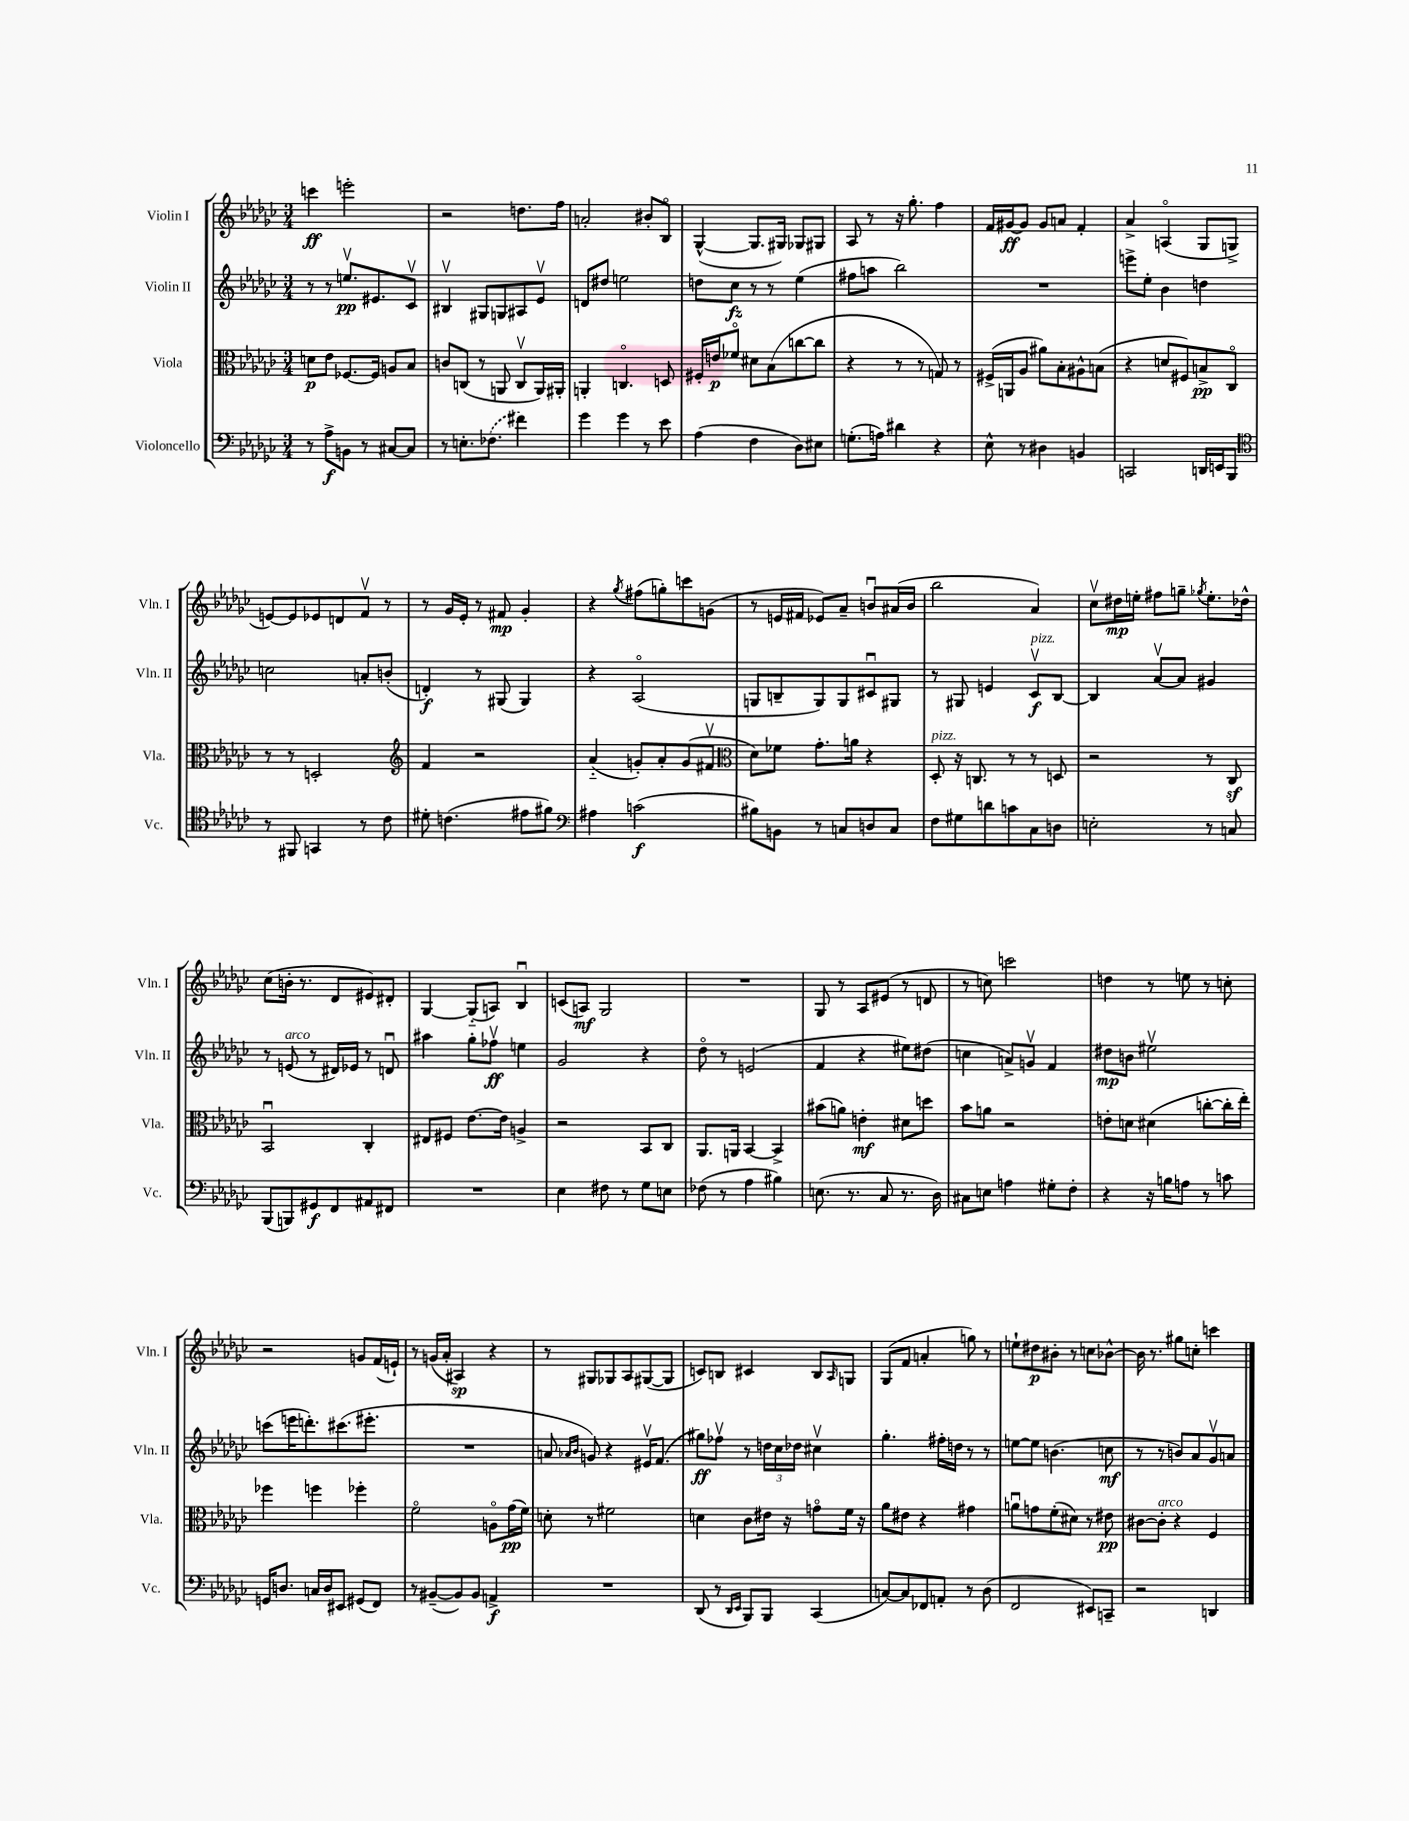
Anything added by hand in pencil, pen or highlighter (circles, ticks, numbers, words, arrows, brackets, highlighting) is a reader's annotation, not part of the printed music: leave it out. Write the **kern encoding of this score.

**kern	**kern	**kern	**kern
*staff4	*staff3	*staff2	*staff1
*clefF4	*clefC3	*clefG2	*clefG2
*k[b-e-a-d-g-c-]	*k[b-e-a-d-g-c-]	*k[b-e-a-d-g-c-]	*k[b-e-a-d-g-c-]
*M3/4	*M3/4	*M3/4	*M3/4
8r	8d\L	8r	4ccc\
8A-^\L	8e-\J	8r	.
8BB\J	[8.F-/L	8.eev/L	2eee'\
8r	.	.	.
.	16F-/]Jk	8.e#/	.
[8C#/L	8A/L	.	.
8C#/]J	8B-/J	8c-v/J	.
=	=	=	=
8r	8c/L	4B#v/	2r
8.E'\L	(8C/J	.	.
.	8r	8G#/L	.
(8.F-\J	.	.	.
.	8AA/	8G/	.
4f#\)	8Cv/L	8A#/	8.dd\L
.	16AA/L)	8e-v/J	.
.	16AA#'/JJ	.	16ff\Jk
=	=	=	=
4g-\	4AA'/	8d/L	2a'/
.	.	8dd#/J	.
4g-\	4.Co/	2ee\	.
8r	.	.	8b#'/L
8e-\	8D/	.	8B-o/J
=	=	=	=
(4A-\	16F#'/LL	8dd\L	([4G-^^/
.	16e/J	.	.
.	8f-o/J	8cc-\J	.
4F\	8d#\L	8r	8.G-/]L
.	(8B-\	8r	.
.	.	.	16G#/Jk)
8D-\L)	[8cc\	(4ee-\	8G-/L
8E#\J	8cc\]J	.	8G#/J
=	=	=	=
(8.G'\L	4r	8ff#\L	8A-/
.	.	8aa\J	8r
16A\Jk)	.	.	.
4d#\	8r	2bb-\)	16r
.	.	.	8.gg-'\
.	8r	.	.
4r	8G/)	.	4ff\
.	8r	.	.
=	=	=	=
8E-^^\	(16F#^/LL	2.r	16f/LL
.	16AA/J	.	[16g#/J
8r	8A-/J	.	8g#/]J
4D#\	8a#\L)	.	8g#/L
.	8B-'\	.	8a/J
4BB/	8A#^^\	.	4f'/
.	(8B\J	.	.
=	=	=	=
2CC/	4r	8eee^\L	4a-^/
.	.	8ee-'\J	.
.	8d/L	4b-\	(4Ao/
.	8F#/)	.	.
16DD/LL	8B^/	4dd\	8G-/L
16EE/J	.	.	.
8BBB-/J	8C-o/J	.	8G^/J
=	=	=	=
*clefC4	*	*	*
8r	8r	2cc\	[8e/L)
8FF#/	8r	.	8e/]
4GG/	2D'/	.	8e-/
.	.	.	8d/
8r	.	8a'/L	8fv/J
8c-\	.	(8b'/J	8r
=	=	=	=
*	*clefG2	*	*
8d#'\	4f/	4d'/)	8r
(4.c\	.	.	16g-/LL
.	.	.	16e-'/JJ
.	2r	8r	8r
.	.	(8G#/	8f#/
8e#\L	.	4G#/)	4g-'/
8f#\J)	.	.	.
=	=	=	=
*clefF4	*	*	*
4A#\	(4a-'~/	4r	4r
.	.	.	8qgg-/
(2c\	8g'/L)	(2A-o/	(8ff#\L
.	8a-'/	.	8gg'\)
.	(8g/	.	8ccc\
.	8f#v/J	.	(8g\J
=	=	=	=
*	*clefC3	*	*
8B#\L)	8d-\L)	8G/L	8r
8BB\J	8f-\J	8B~/	16e/LL
.	.	.	16f#/JJ
8r	8.g-'\L	8G/)	8e-/L)
8C/L	.	8G/	8a-~/J
.	16a\Jk	.	.
8D/	4r	8c#u/	8bu/L
8C/J	.	8G#/J	(16a#/L
.	.	.	16b/JJ
=	=	=	=
8F\L	8D-'/	8r	2bb-\
8G#\	16r	8G#/	.
.	8.C/	.	.
8d\	.	4e/	.
8c\	8r	.	.
8C-\	8r	8c-v/L	4a-/)
8D\J	8D/	[8B-/J	.
=	=	=	=
2E'\	2r	4B-/]	8cc-v\L
.	.	.	16dd#\L
.	.	.	16ee'\JJ
.	.	[8a-v/L	8ff#\L
.	.	8a-/]J	8gg~\J
.	.	.	8qgg-/
8r	8r	4g#/	8.ee'\L
8C/	8C-/	.	.
.	.	.	16dd-^^\Jk
=	=	=	=
(8BBB-/L	2BB-u/	8r	(8cc-\L
8BBB/)	.	(8e/	16b'\Jk
.	.	.	8.r
8GG#/	.	8r	.
8FF/	.	16d#/LL)	8d-/L
.	.	16e-/JJ	.
8AA#/	4C-'/	8r	8e#/)
8FF#/J	.	8du/	8d#'/J
=	=	=	=
2.r	8E#/L	4aa#\	[4G-/
.	8F#/J	.	.
.	[8.e-\L	8gg-'\L	(8G-'~/]L
.	.	8ff-v\J	8A/J)
.	16e-\]Jk	.	.
.	4A^/	4ee\	4B-u/
=	=	=	=
4E-\	2r	2g-/	(8c/L
.	.	.	8A/J)
8F#\	.	.	2G-/
8r	.	.	.
8G-\L	8BB-/L	4r	.
8E\J	8C-/J	.	.
=	=	=	=
(8F-\	8.AA-/L	8dd-o\	2.r
8r	.	8r	.
.	16AA/Jk	.	.
4A-\	[4BB-/	(2e/	.
4B#\)	4BB-^/]	.	.
=	=	=	=
(8.E\	(8b#\L	4f/	8G-/
.	8a\J)	.	8r
8.r	.	.	.
.	4e'\	4r	8A-/L
8C-/	.	.	(8e#/J
8.r	8d#\L	8ee#\L)	8r
.	8dd\J	(8dd#\J	8d/
16D-\)	.	.	.
=	=	=	=
8C#\L	8b-\L	4cc\	8r
8E\J	8a\J	.	8cc\)
4A\	2r	8a^/L)	2ccc\
.	.	8gv/J	.
8G#'\L	.	4f/	.
8F'\J	.	.	.
=	=	=	=
4r	8e'\L	8dd#\L	4dd\
.	8d\J	8b\J	.
16r	(4d#\	2ee#v\	8r
16B\LK	.	.	.
8A\J	.	.	8ee\
8r	[8cc'\L	.	8r
8c\	16cc'\]L	.	8cc'\
.	16ee-'\JJ)	.	.
=	=	=	=
16GG/LK	4ff-\	(8ccc\L	2r
8.D/J	.	.	.
.	.	16eee\K	.
.	.	8.ddd'\)	.
16C/LL	4ff\	.	.
16D/J	.	.	.
8EE#/J	.	(8.ccc#\	.
(8GG#/L	4ff-'\	.	8g/L
.	.	8.eee#'\J	.
8FF/J)	.	.	(16f/L
.	.	.	16e`/JJ)
=	=	=	=
8r	2fo\	2.r	8r
([8BB#~/L	.	.	(16g/LL
.	.	.	16a-'/JJ
8BB#/])	.	.	4A#/)
8BB#/J	.	.	.
4AA^/	8Ao\L	.	4r
.	(16g-\L	.	.
.	16f\JJ)	.	.
=	=	=	=
2.r	8d'\	8a/	8r
.	.	16qqa-/LL	.
.	.	16qqb-/JJ	.
.	8r	8g/)	8G#/L
.	2f#\	4r	8G-/
.	.	.	8A-/
.	.	16e#v/LK	([8G#/
.	.	(8.f/J	.
.	.	.	8G#/]J
=	=	=	=
(8DD-/	4d\	8gg#\L)	8c/L)
8r	.	8ff-v\J	8B/J
16qqDD-/LL	.	.	.
16qqEE-/JJ	.	.	.
8BBB-/L)	8c-\L	8r	4c#/
8BBB-/J	16e#\Jk	24dd\LL	.
.	.	24cc-\	.
.	16r	.	.
.	.	24dd-\JJ	.
(4CC-/	8go\L	4cc#v\	8B/L
.	.	.	16qqA-/
.	16f\Jk	.	8G/J
.	16r	.	.
=	=	=	=
[8C/L)	8a-\L	4.gg-'\	(8G-/L
8C/]	8e#\J	.	8f/J
8FF-/	4r	.	4a'/
8AA'/J	.	16ff#'\LL	.
.	.	16dd\JJ	.
8r	4g#\	8r	8gg\)
(8D-\	.	8r	8r
=	=	=	=
2FF/	8au\L	[8ee\L	8ee`\L
.	8g\	8ee\]J	8dd#\
.	(8f'\	(4.b\	8b#'\J
.	8d#\J)	.	8r
8EE#/L)	8r	.	8cc\L
8CC~/J	8e#\	8cc\	[8b-^^\J
=	=	=	=
2r	[8c#\L	8r	16b-\]
.	.	.	8.r
.	8c#'\]J	8r	.
.	4r	8b/L)	8gg#\L
.	.	8a-/	8cc'\J
4DD/	4F/	8g-v/	4ccc\
.	.	8a/J	.
==	==	==	==
*-	*-	*-	*-
